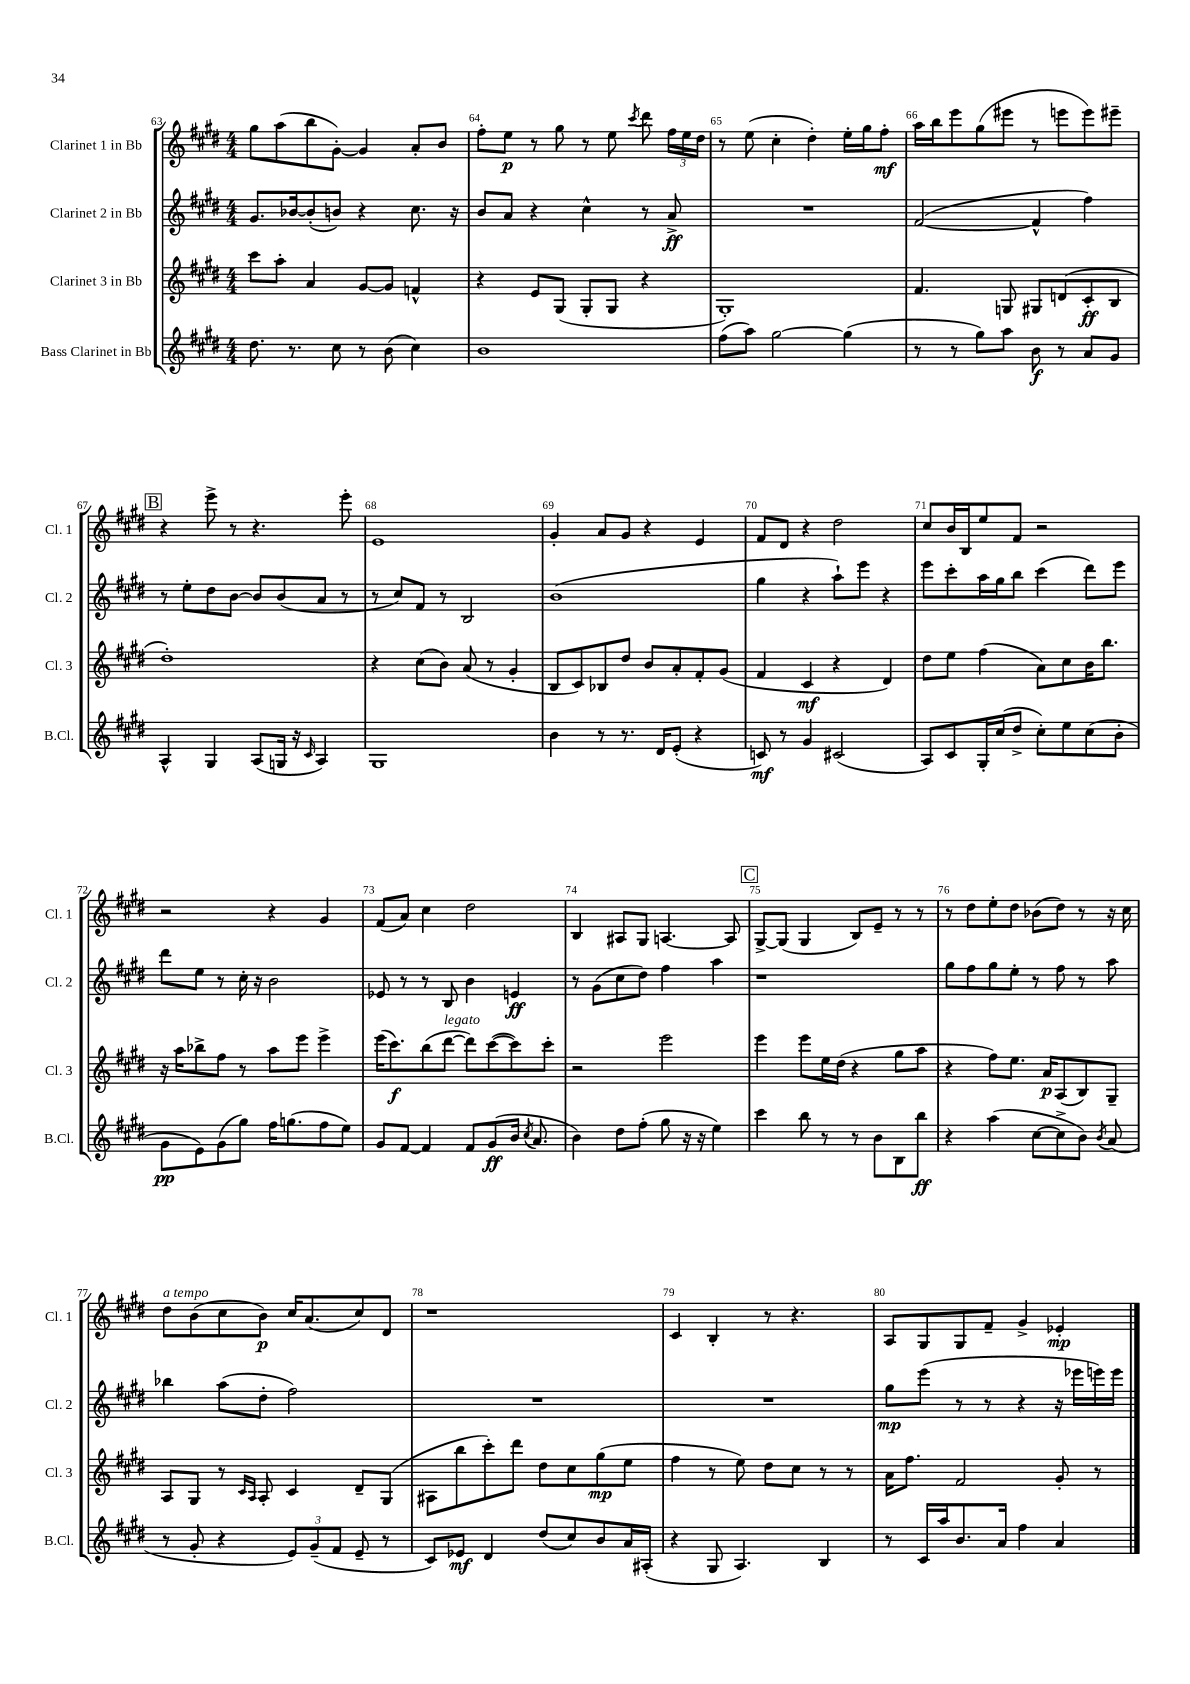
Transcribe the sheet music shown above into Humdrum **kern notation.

**kern	**dynam	**kern	**dynam	**kern	**dynam	**kern	**dynam
*part4	*part4	*part3	*part3	*part2	*part2	*part1	*part1
*staff4	*staff4	*staff3	*staff3	*staff2	*staff2	*staff1	*staff1
*I"Bass Clarinet in Bb	*	*I"Clarinet 3 in Bb	*	*I"Clarinet 2 in Bb	*	*I"Clarinet 1 in Bb	*
*I'B.Cl.	*	*I'Cl. 3	*	*I'Cl. 2	*	*I'Cl. 1	*
*clefG2	*	*clefG2	*	*clefG2	*	*clefG2	*
*k[f#c#g#d#]	*	*k[f#c#g#d#]	*	*k[f#c#g#d#]	*	*k[f#c#g#d#]	*
*M4/4	*	*M4/4	*	*M4/4	*	*M4/4	*
=63	=63	=63	=63	=63	=63	=63	=63
8.dd#\	.	8ccc#\L	.	8.g#/L	.	8gg#\L	.
.	.	8aa'\J	.	.	.	(8aa\	.
8.r	.	.	.	[16b-X/k	.	.	.
.	.	4a/	.	(8b-'/]	.	8bb\	.
8cc#\	.	.	.	8bn/J)	.	[8g#'\J)	.
8r	.	[8g#/L	.	4r	.	4g#/]	.
(8b\	.	8g#/J]	.	.	.	.	.
4cc#\)	.	4fn^^/	.	8.cc#\	.	8a'/L	.
.	.	.	.	.	.	8b/J	.
.	.	.	.	16r	.	.	.
=64	=64	=64	=64	=64	=64	=64	=64
1b	.	4r	.	8b/L	.	8ff#'\L	.
.	.	.	.	8a/J	.	8ee\J	p
.	.	8e/L	.	4r	.	8r	.
.	.	(8G#/J	.	.	.	8gg#\	.
.	.	8G#'/L	.	4cc#^^\	.	8r	.
.	.	8G#/J	.	.	.	8ee\	.
.	.	.	.	.	.	8qccc#/	.
.	.	4r	.	8r	.	8ddd#\	.
.	.	.	.	8a^/	ff	24ff#\LL	.
.	.	.	.	.	.	24ee\	.
.	.	.	.	.	.	24dd#\JJ	.
=65	=65	=65	=65	=65	=65	=65	=65
(8ff#\L	.	1G#')	.	1r	.	8r	.
8aa\J)	.	.	.	.	.	(8ee\	.
[2gg#\	.	.	.	.	.	4cc#'\	.
.	.	.	.	.	.	4dd#'\)	.
(4gg#\]	.	.	.	.	.	16ee'\LL	.
.	.	.	.	.	.	16gg#\J	.
.	.	.	.	.	.	8ff#'\J	mf
=66	=66	=66	=66	=66	=66	=66	=66
8r	.	4.f#/	.	([2f#/	.	16aa\LL	.
.	.	.	.	.	.	16bb\J	.
8r	.	.	.	.	.	8eee\	.
8gg#\L)	.	.	.	.	.	(8gg#\	.
8aa\J	.	8Gn/	.	.	.	8eee#X\J	.
8b\	f	8G#X/L	.	4f#^^/]	.	8r	.
8r	.	(8dn/	.	.	.	8eeen\L	.
8a/L	.	8c#'/	ff	4ff#\)	.	8eee\)	.
8g#/J	.	8B/J	.	.	.	8eee#X~\J	.
!!LO:LB:g=z
!!LO:REH:place=s1:t=B
=67	=67	=67	=67	=67	=67	=67	=67
4A^^/	.	1dd#')	.	8r	.	4r	.
.	.	.	.	8ee'\L	.	.	.
4G#/	.	.	.	8dd#\	.	8eee^\	.
.	.	.	.	[8b\J	.	8r	.
(8A/L	.	.	.	8b/L]	.	4.r	.
16Gn/Jk	.	.	.	(8b/	.	.	.
16r	.	.	.	.	.	.	.
16qqc#/	.	.	.	.	.	.	.
4A/)	.	.	.	8a/J	.	.	.
.	.	.	.	8r	.	8eee'\	.
=68	=68	=68	=68	=68	=68	=68	=68
1G#	.	4r	.	8r	.	1e	.
.	.	.	.	8cc#/L)	.	.	.
.	.	(8cc#\L	.	8f#/J	.	.	.
.	.	8b\J)	.	8r	.	.	.
.	.	(8a/	.	2B/	.	.	.
.	.	8r	.	.	.	.	.
.	.	4g#'/	.	.	.	.	.
=69	=69	=69	=69	=69	=69	=69	=69
4b\	.	8B/L	.	(1b	.	4g#'/	.
.	.	8c#/)	.	.	.	.	.
8r	.	8B-X/	.	.	.	8a/L	.
8.r	.	8dd#/J	.	.	.	8g#/J	.
.	.	8b/L	.	.	.	4r	.
16d#/KL	.	.	.	.	.	.	.
(8e'/J	.	8a'/	.	.	.	.	.
4r	.	8f#'/	.	.	.	4e/	.
.	.	(8g#/J	.	.	.	.	.
=70	=70	=70	=70	=70	=70	=70	=70
8cn/)	mf	4f#/	.	4gg#\	.	8f#/L	.
8r	.	.	.	.	.	8d#/J	.
4g#/	.	4c#/	mf	4r	.	4r	.
(2c#X/	.	4r	.	8aa`\L)	.	2dd#\	.
.	.	.	.	8eee\J	.	.	.
.	.	4d#/)	.	4r	.	.	.
=71	=71	=71	=71	=71	=71	=71	=71
8A/L)	.	8dd#\L	.	8eee\L	.	8cc#/L	.
8c#/	.	8ee\J	.	8ccc#'\	.	16b/L	.
.	.	.	.	.	.	16B/J	.
16G#'/L	.	(4ff#\	.	16aa\L	.	8ee/	.
(16cc#/J	.	.	.	16gg#\J	.	.	.
8dd#^/J	.	.	.	8bb\J	.	8f#/J	.
8cc#'\L)	.	8a\L)	.	(4ccc#\	.	2r	.
8ee\	.	8cc#\	.	.	.	.	.
(8cc#\	.	16b\K	.	8ddd#\L)	.	.	.
.	.	8.bb\J	.	.	.	.	.
8b'\J	.	.	.	8eee\J	.	.	.
!!LO:LB:g=z
=72	=72	=72	=72	=72	=72	=72	=72
8g#\L	pp	16r	.	8ddd#\L	.	2r	.
.	.	16aa\KL	.	.	.	.	.
8e\)	.	8bb-X^\	.	8ee\J	.	.	.
(8g#\	.	8ff#\J	.	8r	.	.	.
8gg#\J)	.	8r	.	16cc#'\	.	.	.
.	.	.	.	16r	.	.	.
16ff#\KL	.	8aa\L	.	2b\	.	4r	.
(8.ggn\	.	.	.	.	.	.	.
.	.	8eee\J	.	.	.	.	.
8ff#\	.	4eee^\	.	.	.	4g#/	.
8ee\J)	.	.	.	.	.	.	.
=73	=73	=73	=73	=73	=73	=73	=73
8g#/L	.	(16eee\KL	.	8e-X/	.	(8f#/L	.
.	.	8.ccc#\)	f	.	.	.	.
[8f#/J	.	.	.	8r	.	8a/J)	.
4f#/]	.	(8bb\	.	8r	.	4cc#\	.
!	!	!LO:TX:a:i:t=legato	!	!	!	!	!
.	.	[8ddd#\J	.	8B/	.	.	.
8f#/L	.	8ddd#\L])	.	4b\	.	2dd#\	.
(8g#/	ff	([8ccc#\	.	.	.	.	.
16b/Jk	.	8ccc#\])	.	4en/	ff	.	.
8qcc#/	.	.	.	.	.	.	.
8.a/	.	.	.	.	.	.	.
.	.	8ccc#'\J	.	.	.	.	.
=74	=74	=74	=74	=74	=74	=74	=74
4b\)	.	2r	.	8r	.	4B/	.
.	.	.	.	(8g#\L	.	.	.
8dd#\L	.	.	.	8cc#\	.	8A#X/L	.
(8ff#'\J	.	.	.	8dd#\J)	.	8G#/J	.
8gg#\	.	2eee\	.	4ff#\	.	[4.An/	.
16r	.	.	.	.	.	.	.
16r	.	.	.	.	.	.	.
4ee\)	.	.	.	4aa\	.	.	.
.	.	.	.	.	.	8A/]	.
!!LO:REH:place=s1:t=C
=75	=75	=75	=75	=75	=75	=75	=75
4ccc#\	.	4eee\	.	1r	.	[8G#^/L	.
.	.	.	.	.	.	(8G#/J]	.
8bb\	.	8eee\L	.	.	.	4G#/	.
8r	.	16ee\L	.	.	.	.	.
.	.	(16dd#\JJ	.	.	.	.	.
8r	.	4r	.	.	.	8B/L)	.
8b\L	.	.	.	.	.	8e~/J	.
8B\	.	8gg#\L	.	.	.	8r	.
8bb\J	ff	8aa\J	.	.	.	8r	.
=76	=76	=76	=76	=76	=76	=76	=76
4r	.	4r	.	8gg#\L	.	8r	.
.	.	.	.	8ff#\	.	8dd#\L	.
(4aa\	.	8ff#\L)	.	8gg#\	.	8ee'\	.
.	.	8.ee\J	.	8ee'\J	.	8dd#\J	.
[8cc#\L	.	.	.	8r	.	(8b-X\L	.
.	.	16a/KL	p	.	.	.	.
8cc#^\]	.	(8A/	.	8ff#\	.	8dd#\J)	.
8b\J)	.	8B/)	.	8r	.	8r	.
8qb/	.	.	.	.	.	.	.
(8a/	.	8G#~/J	.	8aa\	.	16r	.
.	.	.	.	.	.	16cc#\	.
!!LO:LB:g=z
=77	=77	=77	=77	=77	=77	=77	=77
!	!	!	!	!	!	!LO:TX:a:i:t=a tempo	!
8r	.	8A/L	.	4bb-X\	.	8dd#\L	.
8g#'/	.	8G#/J	.	.	.	(8b\	.
4r	.	8r	.	(8aa\L	.	8cc#\	.
.	.	16qqc#/LL	.	.	.	.	.
.	.	16qqA/JJ	.	.	.	.	.
.	.	8A'/	.	8dd#'\J	.	8b\J)	p
12e/L)	.	4c#/	.	2ff#\)	.	16cc#/KL	.
.	.	.	.	.	.	(8.a/	.
(12g#~/	.	.	.	.	.	.	.
12f#/J	.	.	.	.	.	.	.
8e~/	.	8d#~/L	.	.	.	8cc#/)	.
8r	.	(8G#/J	.	.	.	8d#/J	.
=78	=78	=78	=78	=78	=78	=78	=78
8c#/L)	.	8A#X\L	.	1r	.	1r	.
8e-X/J	mf	8bb\	.	.	.	.	.
4d#/	.	8ccc#'\)	.	.	.	.	.
.	.	8ddd#\J	.	.	.	.	.
(8dd#/L	.	8dd#\L	.	.	.	.	.
8cc#/)	.	8cc#\	.	.	.	.	.
8b/	.	(8gg#\	mp	.	.	.	.
16a/L	.	8ee\J	.	.	.	.	.
(16A#X'/JJ	.	.	.	.	.	.	.
=79	=79	=79	=79	=79	=79	=79	=79
4r	.	4ff#\	.	1r	.	4c#/	.
8G#/	.	8r	.	.	.	4B'/	.
4.A/)	.	8ee\)	.	.	.	.	.
.	.	8dd#\L	.	.	.	8r	.
.	.	8cc#\J	.	.	.	4.r	.
4B/	.	8r	.	.	.	.	.
.	.	8r	.	.	.	.	.
=80	=80	=80	=80	=80	=80	=80	=80
8r	.	16a\KL	.	8gg#\L	mp	8A/L	.
.	.	8.ff#\J	.	.	.	.	.
16c#/LL	.	.	.	(8eee\J	.	8G#/	.
16aa/J	.	.	.	.	.	.	.
8.b/	.	2f#/	.	8r	.	8G#/	.
.	.	.	.	8r	.	8f#~/J	.
16a/Jk	.	.	.	.	.	.	.
4ff#\	.	.	.	4r	.	4g#^/	.
4a/	.	8g#'/	.	16r	.	4e-X'/	mp
.	.	.	.	16eee-X\LL	.	.	.
.	.	8r	.	16eeen\)	.	.	.
.	.	.	.	16eee\JJ	.	.	.
==	==	==	==	==	==	==	==
*-	*-	*-	*-	*-	*-	*-	*-
